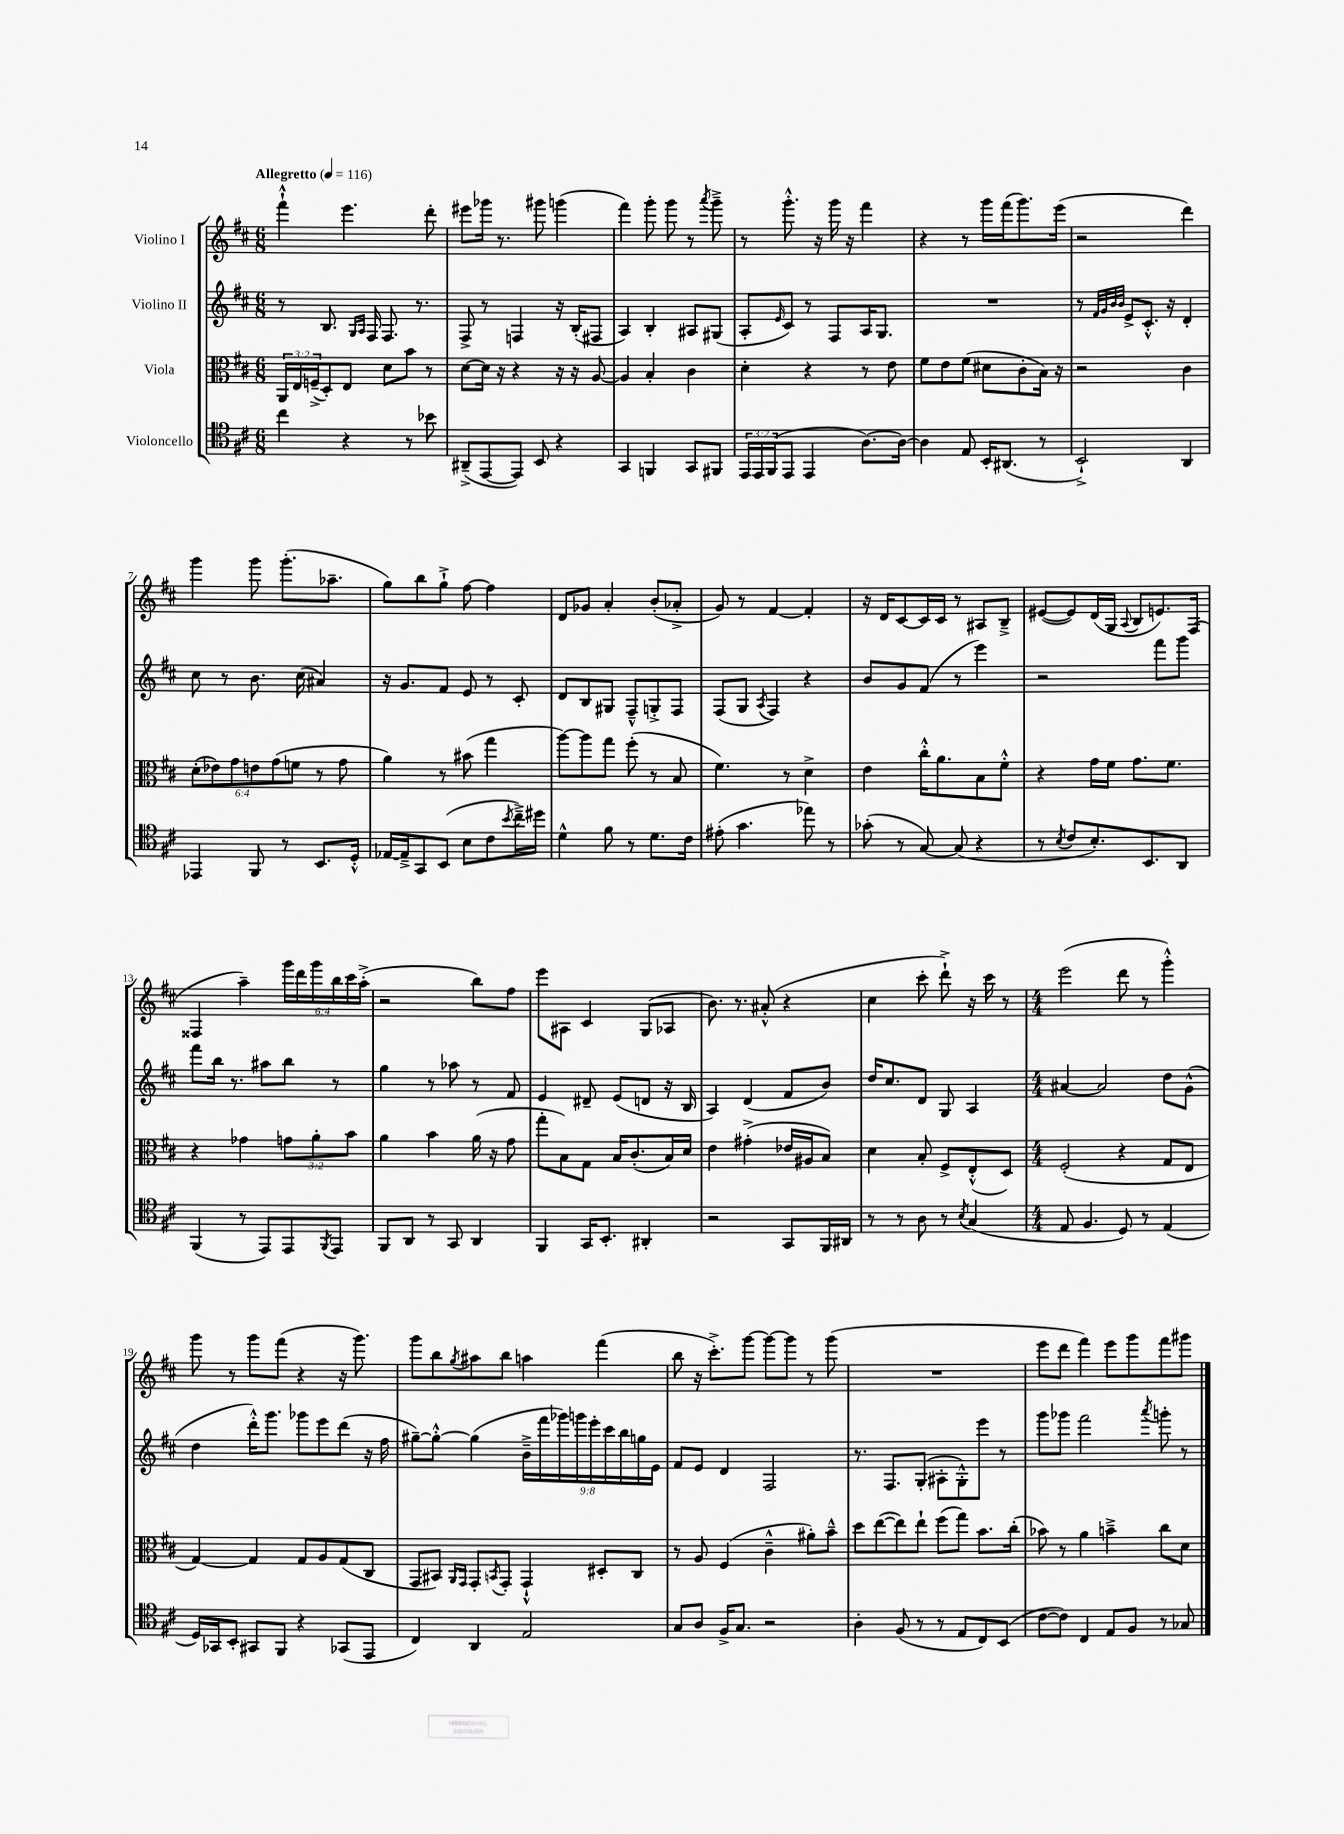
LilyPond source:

<<
\new StaffGroup <<
\new Staff = "s0" \with { instrumentName = "Violino I" } {
    \clef treble \key d \major \numericTimeSignature \time 6/8 \override Staff.TupletNumber.text = #tuplet-number::calc-fraction-text \tempo "Allegretto" 4 = 116
    fis'''4-!-^ e'''4. d'''8-. |
    eis'''8 ges'''16 r8. gis'''8 g'''4( |
    fis'''4) g'''8-. g'''8 r8 \acciaccatura { a'''8 } g'''8---> |
    r8 g'''8.-.-^ r16 g'''16 r16 fis'''4 |
    r4 r8 g'''16 fis'''16( g'''8.) e'''16( |
    r2 d'''4) |
    g'''4 g'''8 g'''8.-.( aes''8.-- |
    g''8) b''8 g''8-!-> fis''8~ fis''4 |
    d'8 ges'8 a'4-. b'8-.( aes'8-.-> |
    g'8) r8 fis'4~ fis'4-. |
    r16 d'16 cis'8~ cis'16 cis'16 r8 ais8 b8---> |
    eis'8~( eis'8) d'16( g16 \appoggiatura { a8 } b8 e'8.) fis16( |
    fisis4 a''4--) \tuplet 6/4 { g'''16 d'''16 g'''16 b''16 cis'''16 a''16-.->( } |
    r2 b''8) fis''8 |
    e'''8 ais8 cis'4 g8( aes8 |
    b'8.) r8. ais'8-.-^( r4 |
    cis''4 cis'''8-. d'''8-!->) r16 cis'''16 r8 |
    \numericTimeSignature \time 4/4 e'''2( d'''8 r8 g'''4-.-^) |
    g'''8 r8 g'''8 fis'''8( r4 r16 g'''8.) |
    g'''8 b''8 \acciaccatura { g''8 } ais''8 b''8 a''4 fis'''4( |
    b''8 r16 cis'''8.-.->) g'''8~ g'''8~ g'''8 r8 g'''8( |
    R1 |
    e'''8 d'''8 fis'''4) e'''8 g'''8 fis'''8 gis'''8 \bar "|." |
}
\new Staff = "s1" \with { instrumentName = "Violino II" } {
    \clef treble \key d \major \numericTimeSignature \time 6/8 \override Staff.TupletNumber.text = #tuplet-number::calc-fraction-text
    r8 b8. \grace { g16 a16 } fis16 fis8. r8. |
    fis8-> r8 f4 r16 b16-.( fis8 |
    a4) b4-. ais8 gis8( |
    a8-. \grace { e'16 } cis'8) r8 fis8 a16 g8. |
    R2. |
    r8 \grace { fis'32 g'32 b'32 b'32 } e'8-> cis'8.-.-^ r16 d'4-. |
    cis''8 r8 b'8. cis''16( ais'4) |
    r16 g'8. fis'8 e'8 r8 cis'8-. |
    d'8 b8 gis8 fis8---^ g8-.-> fis8 |
    fis8( g8 \acciaccatura { a8 } fis4) r4 |
    b'8 g'8 fis'8( r8 e'''4) |
    r2 fis'''8 g'''8 |
    fis'''8 b''16 r8. ais''8 b''8 r8 |
    g''4 r8 aes''8 r8 fis'8 |
    e'4 dis'8-- e'8( d'8 r16 b16 |
    a4) d'4( fis'8 b'8) |
    d''16 cis''8. d'8 g8 a4 |
    \numericTimeSignature \time 4/4 ais'4~ ais'2 d''8 g'8-^( |
    d''4 d'''16-.-^) g'''8. ges'''8 e'''8 d'''8( r16 fis''16 |
    gis''8~--) gis''8~-.-^ gis''4( \tuplet 9/8 { b'16---> fis'''16 ges'''16) g'''16 e'''16-. cis'''16 b''16 g''16 e'16 } |
    fis'8 e'8 d'4 fis2 |
    r8. fis8. g8-.( ais8-. g8-.-^) e'''8 r8 |
    g'''8 ges'''8 fis'''2 \acciaccatura { a'''8 } g'''8-. r8 \bar "|." |
}
\new Staff = "s2" \with { instrumentName = "Viola" } {
    \clef alto \key d \major \numericTimeSignature \time 6/8 \override Staff.TupletNumber.text = #tuplet-number::calc-fraction-text
    \tuplet 3/2 { a,16 e16 f16--->( } d8-.) e8 d'8 b'8 r8 |
    d'8~ d'16 r16 r4 r16 r16 a8~ |
    a4 b4-. cis'4 |
    d'4-. r4 r8 e'8 |
    fis'8 e'8 fis'8( dis'8 cis'8-. b16) r16 |
    r2 cis'4 |
    \tuplet 6/4 { d'8-.( ees'8) g'8 e'8 g'8( f'8 } r8 g'8 |
    a'4) r8 bis'8( g''4 |
    a''8~) a''8 g''8 fis''8-.( r8 b8 |
    fis'4.) r8 d'4-> |
    e'4 cis''16-.-^ a'8. b8 fis'8-.-^ |
    r4 g'16 fis'16 g'8. fis'8. |
    r4 ges'4 \tuplet 3/2 { g'8 a'8-. b'8 } |
    a'4 b'4 a'16( r16 g'8 |
    g''8-. b8) g8 b16 cis'8.-.( b16) d'16 |
    e'4 gis'4-.->( ees'16 ais16 b8) |
    d'4 b8-. fis8-> e8-.-^( d8) |
    \numericTimeSignature \time 4/4 fis2-.( r4 g8 e8 |
    g4~) g4 g8 a8 g8( cis8 |
    g,8 bis,8) \grace { a,16 g,16 } g,8-. \acciaccatura { b,8 } g,8-. g,4-!-^ dis8-. cis8 |
    r8 a8 fis4( cis'4---^ ais'8-.) b'8---^ |
    d''8 e''8~( e''8) e''8-! fis''8( g''8) b'8. cis''16-.( |
    bes'8) r8 a'4 b'4---> cis''8 d'8 \bar "|." |
}
\new Staff = "s3" \with { instrumentName = "Violoncello" } {
    \clef tenor \key d \major \numericTimeSignature \time 6/8 \override Staff.TupletNumber.text = #tuplet-number::calc-fraction-text
    cis''4 r4 r8 bes'8 |
    ais,8--->( e,8~ e,8) b,8 r4 |
    g,4 f,4 g,8 fis,8 |
    \tuplet 3/2 { e,16 e,16 fis,16( } e,8 e,4 a8.~) a16~ |
    a4 e8 b,16-. ais,8.( r8 |
    b,2-!->) a,4 |
    ees,4 fis,8 r8 b,8. d16-.-^ |
    ees16~ ees16---> g,8 b,8( b8 cis'8 \acciaccatura { b'8 } cis''16--->) dis''16 |
    d'4-^ fis'8 r8 d'8. cis'16 |
    eis'8-.( g'4. ees''8) r8 |
    ges'8-.( r8 g8~) g8( r4 |
    r8 \acciaccatura { b8 } cis'8 b8.-.) b,8. a,8 |
    fis,4( r8 e,8) e,8 \acciaccatura { fis,8 } e,8 |
    fis,8 a,8 r8 g,8 a,4 |
    fis,4 g,16 b,8.-. ais,4-. |
    r2 g,8 fis,16 ais,16 |
    r8 r8 a8 r8 \acciaccatura { b8 } g4( |
    \numericTimeSignature \time 4/4 e8 fis4. d8) r8 e4( |
    d16) ges,16 b,8-. gis,8 fis,8 r4 ges,8( e,8 |
    cis4) a,4 e2 |
    g8 a8 fis16-> g8. r2 |
    a4-. fis8( r8 r8 e8 cis8) b,8( |
    cis'8~ cis'8) cis4 e8 fis8 r8 ges8 \bar "|." |
}
>>
>>
